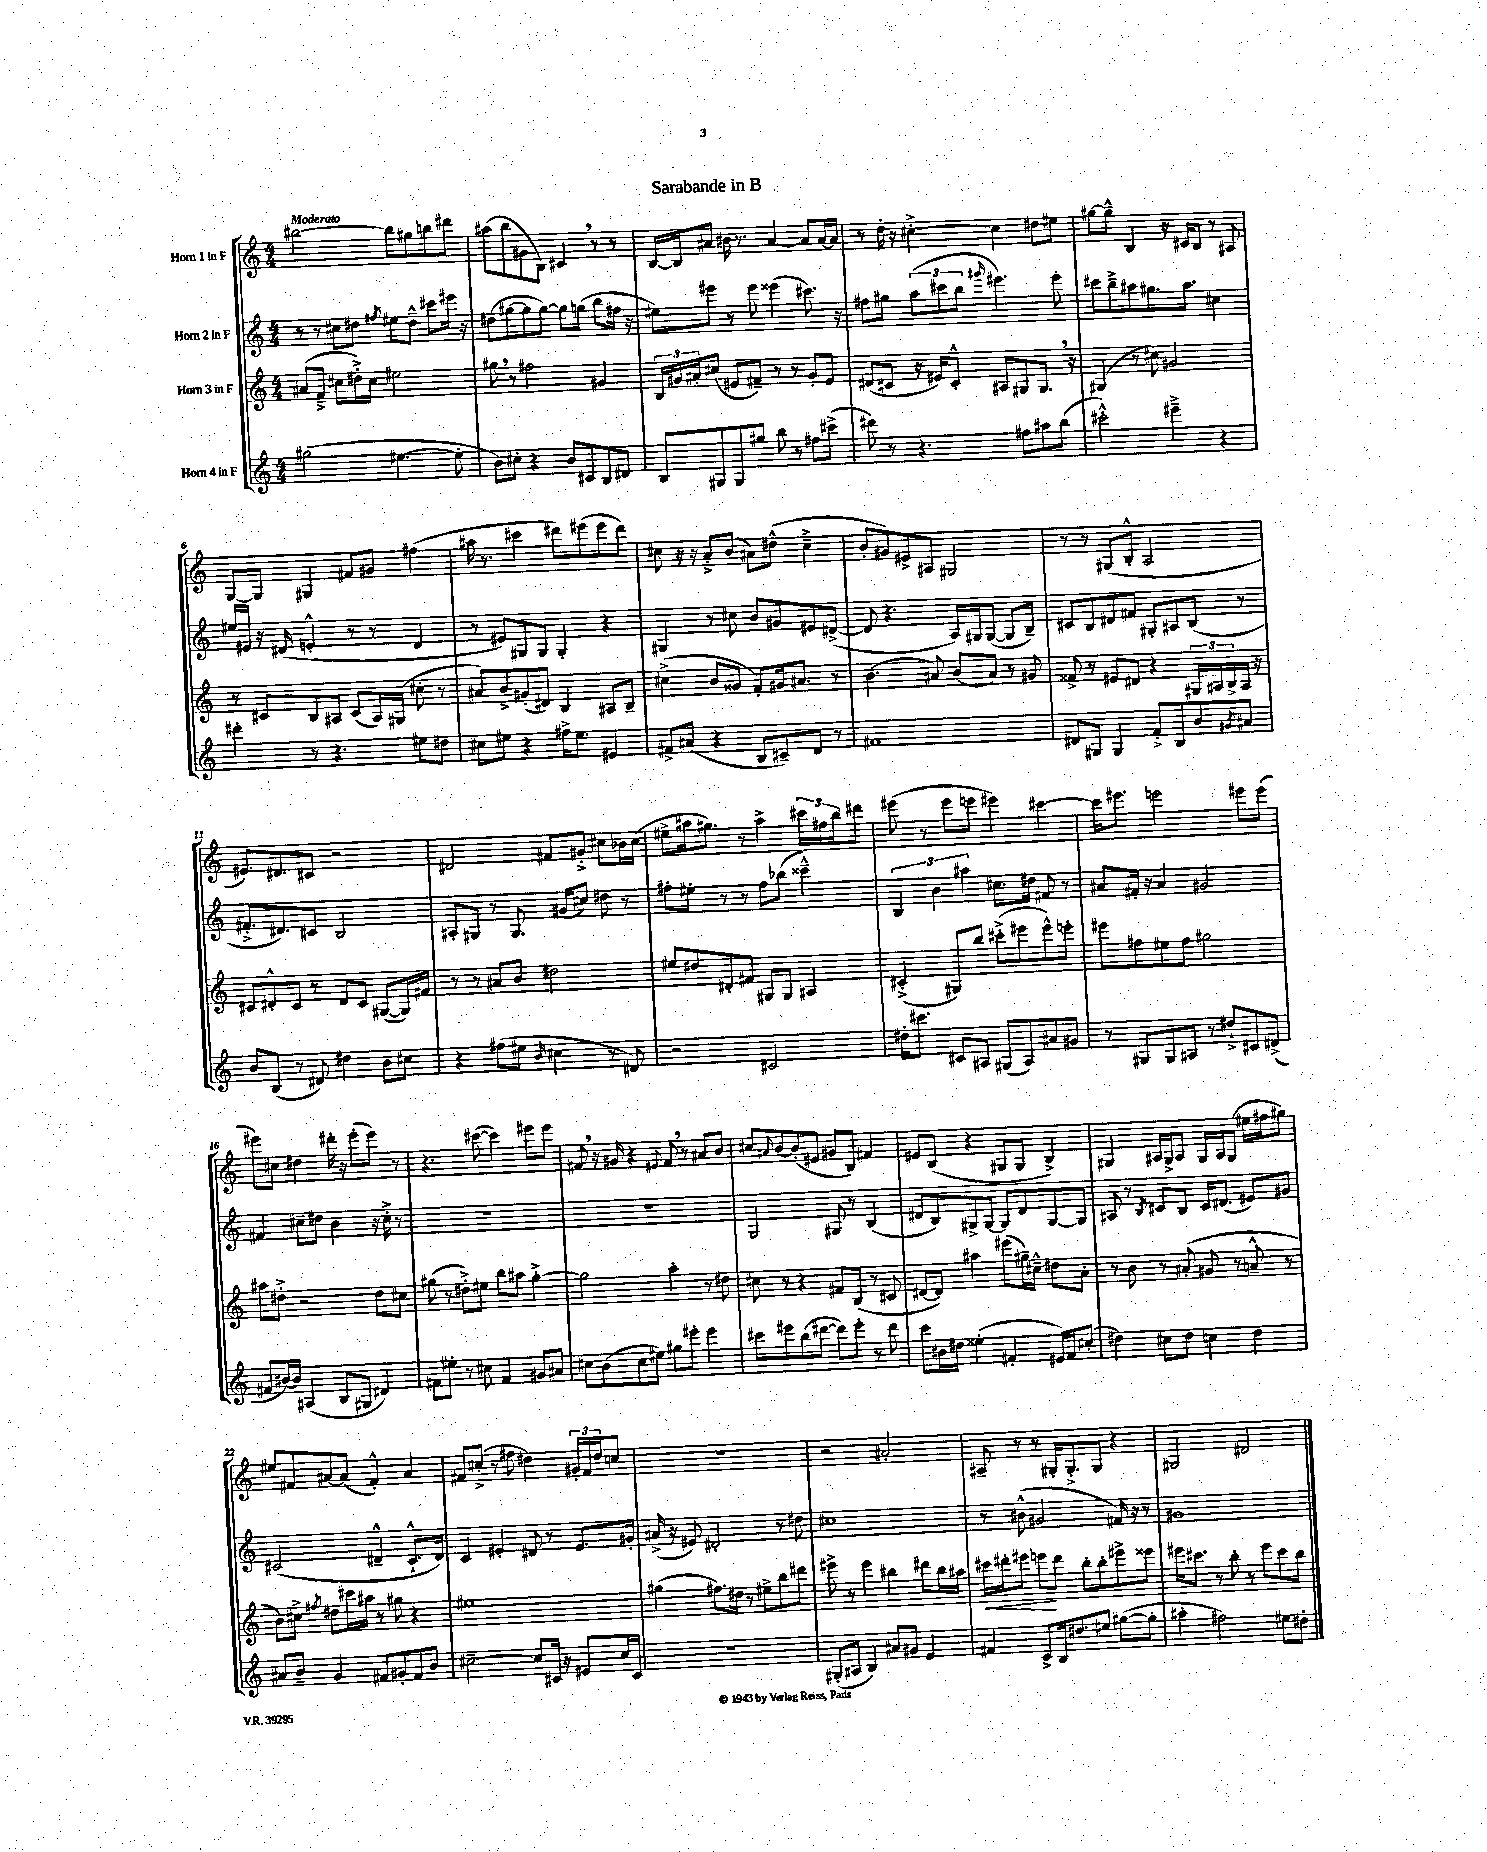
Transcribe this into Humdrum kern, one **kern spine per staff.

**kern	**kern	**dynam	**kern	**kern
*part4	*part3	*part3	*part2	*part1
*staff4	*staff3	*staff3	*staff2	*staff1
*I"Horn 4 in F	*I"Horn 3 in F	*	*I"Horn 2 in F	*I"Horn 1 in F
*clefG2	*clefG2	*	*clefG2	*clefG2
*k[]	*k[]	*	*k[]	*k[]
*M4/4	*M4/4	*	*M4/4	*M4/4
=1	=1	=1	=1	=1
!	!	!	!	!LO:TX:a:B:t=Moderato
(2gg#X\	(8a#X/L	.	8r	[2bb#X\
.	8f~^/J	.	8r	.
.	8cc#X\L	.	8cc#X\L	.
.	16dd#X'^\L)	.	8dd#X\J	.
.	16cc#\JJ	.	.	.
.	.	.	8qff#X/	.
[4.ee#X\	2ee#X\	.	8ee#X\L	8bb#\L]
.	.	.	8dd#~^^\J	8gg#X\
.	.	.	8ccc#X\L	8bbn\
8ee#'\]	.	.	16eee#X\Jk	8ddd#X\J
.	.	.	16r	.
=2	=2	=2	=2	=2
8b\L)	8gg#X,\	.	(8dd#X\L	(8aa#X\L
8cc#X'\J	8r	.	[8gg#X\	8bb\
4r	2ff#X\	.	8gg#\]	8g#X\
.	.	.	[8gg#\J)	8B\J)
8b/L	.	.	8gg#\L]	4c#X,/
8c#X/	.	.	(8ggn\J	.
8B/	4g#X/	.	8bb\L	8r
8d#X/J	.	.	16ff#X\Jk	8r
.	.	.	16r	.
=3	=3	=3	=3	=3
8B/L	24B/LL	.	8ee#X\L)	[16B/LL
.	24g#X/	.	.	.
.	.	.	.	16B/J]
.	24a#X'/J	.	.	.
8G#X/	(8cc#X/J	.	8eee#X\J	8a#X/J
8G#/	8e#X/L	.	8r	16b#X\
.	.	.	.	8.r
8gg#X/J	8f#X~/J)	.	8eee#\	.
8bb\	8r	.	(4eee##X\	[4a#/
8r	8r	.	.	.
8ff#X\L	8g#'/L	.	8.ccc#X\)	8a#/L]
(8ccc#X^\J	8e#/J	.	.	[16a#/L
.	.	.	16r	16a#/JJ]
=4	=4	=4	=4	=4
8ddd#X\)	(8d#X/L	.	8ff#X\L	8r
8r	8c#X/J	.	8gg#X\J	16dd'\
.	.	.	.	16r
4.r	16r	.	(12aa\L	[4cc#X'^\
.	16e#X/KL)	.	.	.
.	.	.	12ccc#X\	.
.	8c#'^^/J	.	.	.
.	.	.	12bb\J	.
.	.	.	16qqggg#X/	.
.	8A#X/L	.	4.eee#X\)	4cc#\]
8ff#X\L	8G#X/	.	.	.
8aa#X\	8.G#,/J	.	.	8dd#X\L
(8bb\J	.	.	8eee#'\	8ee#X\J
.	16r	.	.	.
=5	=5	=5	=5	=5
2ccc#X'^^\)	(4G#X/	.	8ccc#X\L	[8gg#X\L
.	.	.	8bb~^\	8gg#~^^\J]
.	8r	.	8aa#X\	4B/
.	8cc#X\)	.	8.gg#X\	.
4eee#X~^\	2g#X/	.	.	16r
.	.	.	8.aa#\J	16c#X/KL
.	.	.	.	8B/J
4r	.	.	4cc#X\	8r
.	.	.	.	8A#X/
!!LO:LB:g=z
=6	=6	=6	=6	=6
4ddd#X'\	8r	.	16ee#X/LL	[8G/L
.	.	.	16e#X/JJ	.
.	8c#X/L	.	16r	8G/J]
.	.	.	(16d#X/	.
8r	8B/	.	4en'^^/	4G#X/
4.r	8A#X/J	.	.	.
.	(8c#/L	.	8r	8f#X/L
.	16A#/L)	.	8r	8g#X/J
.	(16G#X/JJ	.	.	.
8ee#X\L	8cc#X'\	.	4d#/	(4ff#X\
8dd#X\J	8r	.	.	.
=7	=7	=7	=7	=7
8cc#X\L	8a#X/L)	.	8r	16aa#X\
.	.	.	.	8.r
8ee#X\J	8b^/	.	8e#X/L)	.
4r	(8g#X'/	.	8G#X/	4ccc#X\
.	8d#X/J)	.	8G#/J	.
16ff#X^\KL	4B/	.	4G#'/	8ddd#X\L)
8.ee#\J	.	.	.	.
.	.	.	.	(8eee#X\
4e#X/	8A#X/L	.	4r	8eee#\
.	8B~/J	.	.	8ddd#\J)
=8	=8	=8	=8	=8
8f#X^/L	(4cc#X^\	.	4G#X/	8cc#X\
(8a#X/J	.	.	.	16r
.	.	.	.	16r
4r	8b/L	.	8r	8a'^/L
.	8g##X/J	.	8cc#X\	(8b/J
8B/L	8f'/L)	.	8b/L	8a#X\L)
8c#X~/)	16g#X/k	.	8g#X/	(8dd#X^^\J
.	8.a#X/J	.	.	.
8d/J	.	.	8e#X/	4cc#~^\
8r	8r	.	([8d#X^/J	.
=9	=9	=9	=9	=9
1f#X	(4.b\	.	8d#/]	8b'/L
.	.	.	4.r	8g#X/)
.	.	.	.	8e#X^/
.	8a#X/)	.	.	8A#X/J
.	(8b/L	.	16A/LL)	2G#X/
.	.	.	16G#X/J	.
.	8a#/J)	.	([8G#/J	.
.	8r	.	8G#/L]	.
.	8g#X/	.	8B~/J)	.
=10	=10	=10	=10	=10
8d#X/L	8f##X^/	.	8c#X/L	8r
8G#X/J	8r	.	8B/	8r
4G#/	8e#X/L	.	8d#X/	(8G#X/L
.	8d#X/J	.	8f#X/J	8B'^^/J
8f'^/L	4r	.	8G#X'/L	2A/
8B/	.	.	8A#X/	.
8b/	24G#X/LL	.	(8B/J	.
.	24A#X/	.	.	.
.	24B^/	.	.	.
8qg#X/	.	.	.	.
8a#X/J	16A#/JJ	.	8r	.
.	16r	.	.	.
!!LO:LB:g=z
=11	=11	=11	=11	=11
8b/L	8c#X/L	.	8.f#X'^/L	8.e#X/L)
(8B/J	8d#X'^^/	.	.	.
.	.	.	8.d#X/)	8.d#X/
8r	8c#/J	.	.	.
8d#X/)	8r	.	8c#X/J	8c#X/J
4dd#X\	8d#/L	.	2B/	2r
.	8c#/J	.	.	.
8b\L	([8G#X/L	.	.	.
8cc#X\J	16G#/L])	.	.	.
.	16f#X/JJ	.	.	.
=12	=12	=12	=12	=12
4r	8r	.	8A#X'/L	2d#X/
.	8r	.	8G#X/J	.
(8ff#X\L	8a#X/L	.	8r	.
8ee#X\J	8b/J	.	8.G#/	.
16qqb/	.	.	.	.
4cc#X\	2dd#X\	.	.	8f#X/L
.	.	.	(16g#X/KL	.
.	.	.	8cc#X/J)	8g#X'^/J
8r	.	.	8dd#X\	8cc#X\L
8d#X/)	.	.	8r	16b-X\L
.	.	.	.	(16cc#\JJ
=13	=13	=13	=13	=13
2r	8ee#X/L	.	8ff#X'\L	8ee#X^\L
.	8dd#X/	.	8ee#X'\J	16aa#X\k
.	.	.	.	8.gg#X\J)
.	8d#X'/	.	8r	.
.	8f#X/J	.	8r	8r
2c#X/	8G#X/L	.	8ff#\L	4aa#^\
.	8G#/J	.	(8bb-X\J	.
.	4A#X/	.	4ccc##X~^^\)	24ccc#X\LL
.	.	.	.	24ff#X\
.	.	.	.	24bb\J
.	.	.	.	8ddd#X\J
=14	=14	=14	=14	=14
16dd#X'\KL	(4c#X'^/	.	6B/	(8eee#X\
8.ccc#X\J	.	.	.	.
.	.	.	.	8r
.	.	.	6b\	.
8c#X/L	8G#X/L)	.	.	8eee#\L
.	.	.	6aa#X\	.
8A#X/J	8bb/J	.	.	8eeen\J
(8G#X/L	(8ccc#X'^\L	.	8.cc#X\L	4eee#X\)
8A#/)	8eee#X\	.	.	.
.	.	.	16dd#X\Jk	.
8a#X/	8eee#^^\)	.	8f#X/	[4ccc#X\
8g#X/J	8eeen'\J	.	8r	.
=15	=15	=15	=15	=15
8r	8eee#X\L	.	8a#X/L	16ccc#\KL]
.	.	.	.	8.eee#X\J
8G#X/L	8ff#X\	.	16f#X'/Jk	.
.	.	.	16r	.
8G#/	8ee#X\	.	4a#/	2eeen\
8A#X/J	8ff#\J	.	.	.
8r	2gg#X\	.	2g#X/	.
8dd#X`^/L	.	.	.	.
8c#X/	.	.	.	8eee#X\L
(8d#X^/J	.	.	.	(8eee#\J
!!LO:LB:g=z
=16	=16	=16	=16	=16
8f#X/L	8aa#X\L	.	4f#X/	8eee#X\L)
[16b#X/L)	8dd#X'^\J	.	.	8cc#X\J
16b#/JJ]	.	.	.	.
(4A#X/	2r	.	8cc#X~\L	4dd#X\
.	.	.	8dd#X\J	.
8B/L	.	.	4b\	16ddd#X'\
.	.	.	.	16r
8G#X/J	.	.	.	(8eee#'\L
4d#X/)	8dd#\L	.	16r	8eee#\J)
.	.	.	16cc#'^\	.
.	8cc#X\J	.	8r	8r
=17	=17	=17	=17	=17
8f#X\L	(8gg#X\	.	1r	4.r
8ee#X'\J	8r	.	.	.
8r	8dd#X'^\L)	.	.	.
8cc#X\	8ee#X\J	.	.	([8ccc#X\
4f#/	8bb\L	.	.	4ccc#\])
.	8aa#X\J	.	.	.
8g#X/L	[4gg#'^\	.	.	8eee#X\L
8a#X/J	.	.	.	8eee#\J
=18	=18	=18	=18	=18
8cc#X\L	2gg#\]	.	1r	8f#X,/
(8b\	.	.	.	16r
.	.	.	.	16g#X/
8cc#\	.	.	.	4r
8ee#X\J)	.	.	.	.
.	.	.	.	8qqe#X/
8gg#X\L	4aa'\	.	.	8f#,/
8eee#X'\J	.	.	.	8r
4eee#\	8r	.	.	8a#X/L
.	8dd#X\	.	.	8b/J
=19	=19	=19	=19	=19
8ccc#X\L	8cc#X\	.	2G/	8cc#X/L
.	.	.	.	16qqa#X/
8eee#X\	8r	.	.	[8b/
(8bb\	4r	.	.	(8b'/]
[8ddd#X\J	.	.	.	8e#X/J
8ddd#\L])	8f#X/L	.	8G#X/	8g#X/L
8eee#'\J	(8B/J	.	8r	8B/J)
8r	8r	.	(4B/	4f#X/
8ddd#\	8c#X/	.	.	.
=20	=20	=20	=20	=20
8ccc\L	[8d#X/L	.	8d#X/L	8e#X/L
16b#X\L	8d#/J])	.	8B/)	(8B/J
16dd#X\JJ	.	.	.	.
(4ee##X'\	4aa#X\	.	8G#X^/	4r
.	.	.	[8G#/J	.
4f#X'/	(8eee#X\L	.	8G#/L]	8G#X/L
.	16gg#X~\L)	.	8d#/	8G#/J
.	16cc#X~^^\JJ	.	.	.
16e#X/LL)	8dd#X\L	.	[8G#/	4B^/)
16f#/J	.	.	.	.
(8cc#X'/J	8a'\J	.	8G#/J]	.
=21	=21	=21	=21	=21
4dd#X\)	8r	.	8A#X/	4G#X/
.	8b\	.	8r	.
.	.	.	8qB/	.
8cc#X\L	8r	.	8c#X/L	16A#X/LL
.	.	.	.	16G#^/J
8dd#\J	(8a#X'/	.	8B/J	8A#/J
4ccn\	8g#X/	.	16c#/KL	16G#/LL
.	.	.	(8.d#X/J	16A#/J
.	8r	.	.	(8G#/J
4dd#\	8an~^^/	.	8e#X/L)	16ee#X\LL
.	.	.	.	16ff#X\J
.	8r	.	8g#X/J	8gg#X\J)
!!LO:LB:g=z
=22	=22	=22	=22	=22
8a#X/L	8b\L)	.	(2c#X/	8ee#X/L
8b~/J	8cc#X^\J	.	.	8f#X/
.	8qff#X/	.	.	.
4g/	8dd#X\L	.	.	[8a#X/
.	16ccc#X\L	.	.	(8a#/J]
.	16aa#X\JJ	.	.	.
8f#X/L	8r	.	4d#X~^^/	4f#'^^/)
8g#X'/	8gg#X\	.	.	.
8f#/	4r	.	8.c#`^^/L	4a#/
8b/J	.	.	.	.
.	.	.	16d#/Jk)	.
=23	=23	=23	=23	=23
[2cc#X~\	1ee#X	.	4c/	8f#X/L
.	.	.	.	(8cc#X'^/J
.	.	.	4e#X'/	8r
.	.	.	.	8ff#X\
8cc#/L]	.	.	8d#X/	4dd#X\)
16c#X/Jk	.	.	8r	.
16r	.	.	.	.
8e#X/L	.	.	8.e#/L	24g#X'/LL
.	.	.	.	24f#/
.	.	.	.	24dd#/J
16cc#/L	.	.	.	8ccn/J
16c#/JJ	.	.	16g#X'/Jk	.
=24	=24	=24	=24	=24
1r	(4gg#X\	.	(16a#X^/	1r
.	.	.	16r	.
.	.	.	8e#X/)	.
.	8.ff#X\L)	.	2d#X'/	.
.	16dd#X\Jk	.	.	.
.	8r	.	.	.
.	8ee#X^\L	.	.	.
.	8bb\	.	8r	.
.	8ddd#X\J	.	8dd#X\	.
=25	=25	=25	=25	=25
(8G#X'/L	8eee#X^\	.	1cc#X	2r
8A#X/J	8r	.	.	.
4B/)	4eee#\	.	.	.
8a#X/L	4bb#X\	.	.	2a#X'/
8g#X/J	.	.	.	.
4e/	8ddd#X\L	.	.	.
.	16bb#\L	.	.	.
.	16aa#X\JJ	.	.	.
=26	=26	=26	=26	=26
!	!	!LO:HP:b	!	!
4f#X/	16ccc#X\LL	<	8r	8A#X~/
.	16ddd#X'\J	.	.	.
.	8eee#X\J	.	(8b#X^^\	8r
8c^/L	8eeen\L	.	2g#X/	8r
16B/k	8ddd#\J	[	.	16G#X'/KL
8.dd#X/	.	.	.	8.G#'^/
.	8bb'\L	.	.	.
8ee#X/J	8bb'\	.	.	8G#/J
([8gg#X\L	8eee#X^\	.	16f#X/)	4r
.	.	.	16r	.
8gg#'\J]	8eee##X\J	.	8r	.
=27	=27	=27	=27	=27
4aa#X'\	16eee#X\KL	.	1g#X	2G#X/
.	8.ccc#X\J	.	.	.
2ff#X\)	8r	.	.	.
.	8bb'\	.	.	.
.	8r	.	.	2d#X/
.	8eee#\L	.	.	.
8ee#X\L	8ccc#\	.	.	.
8dd#X'\J	8bb\J	.	.	.
==	==	==	==	==
*-	*-	*-	*-	*-
